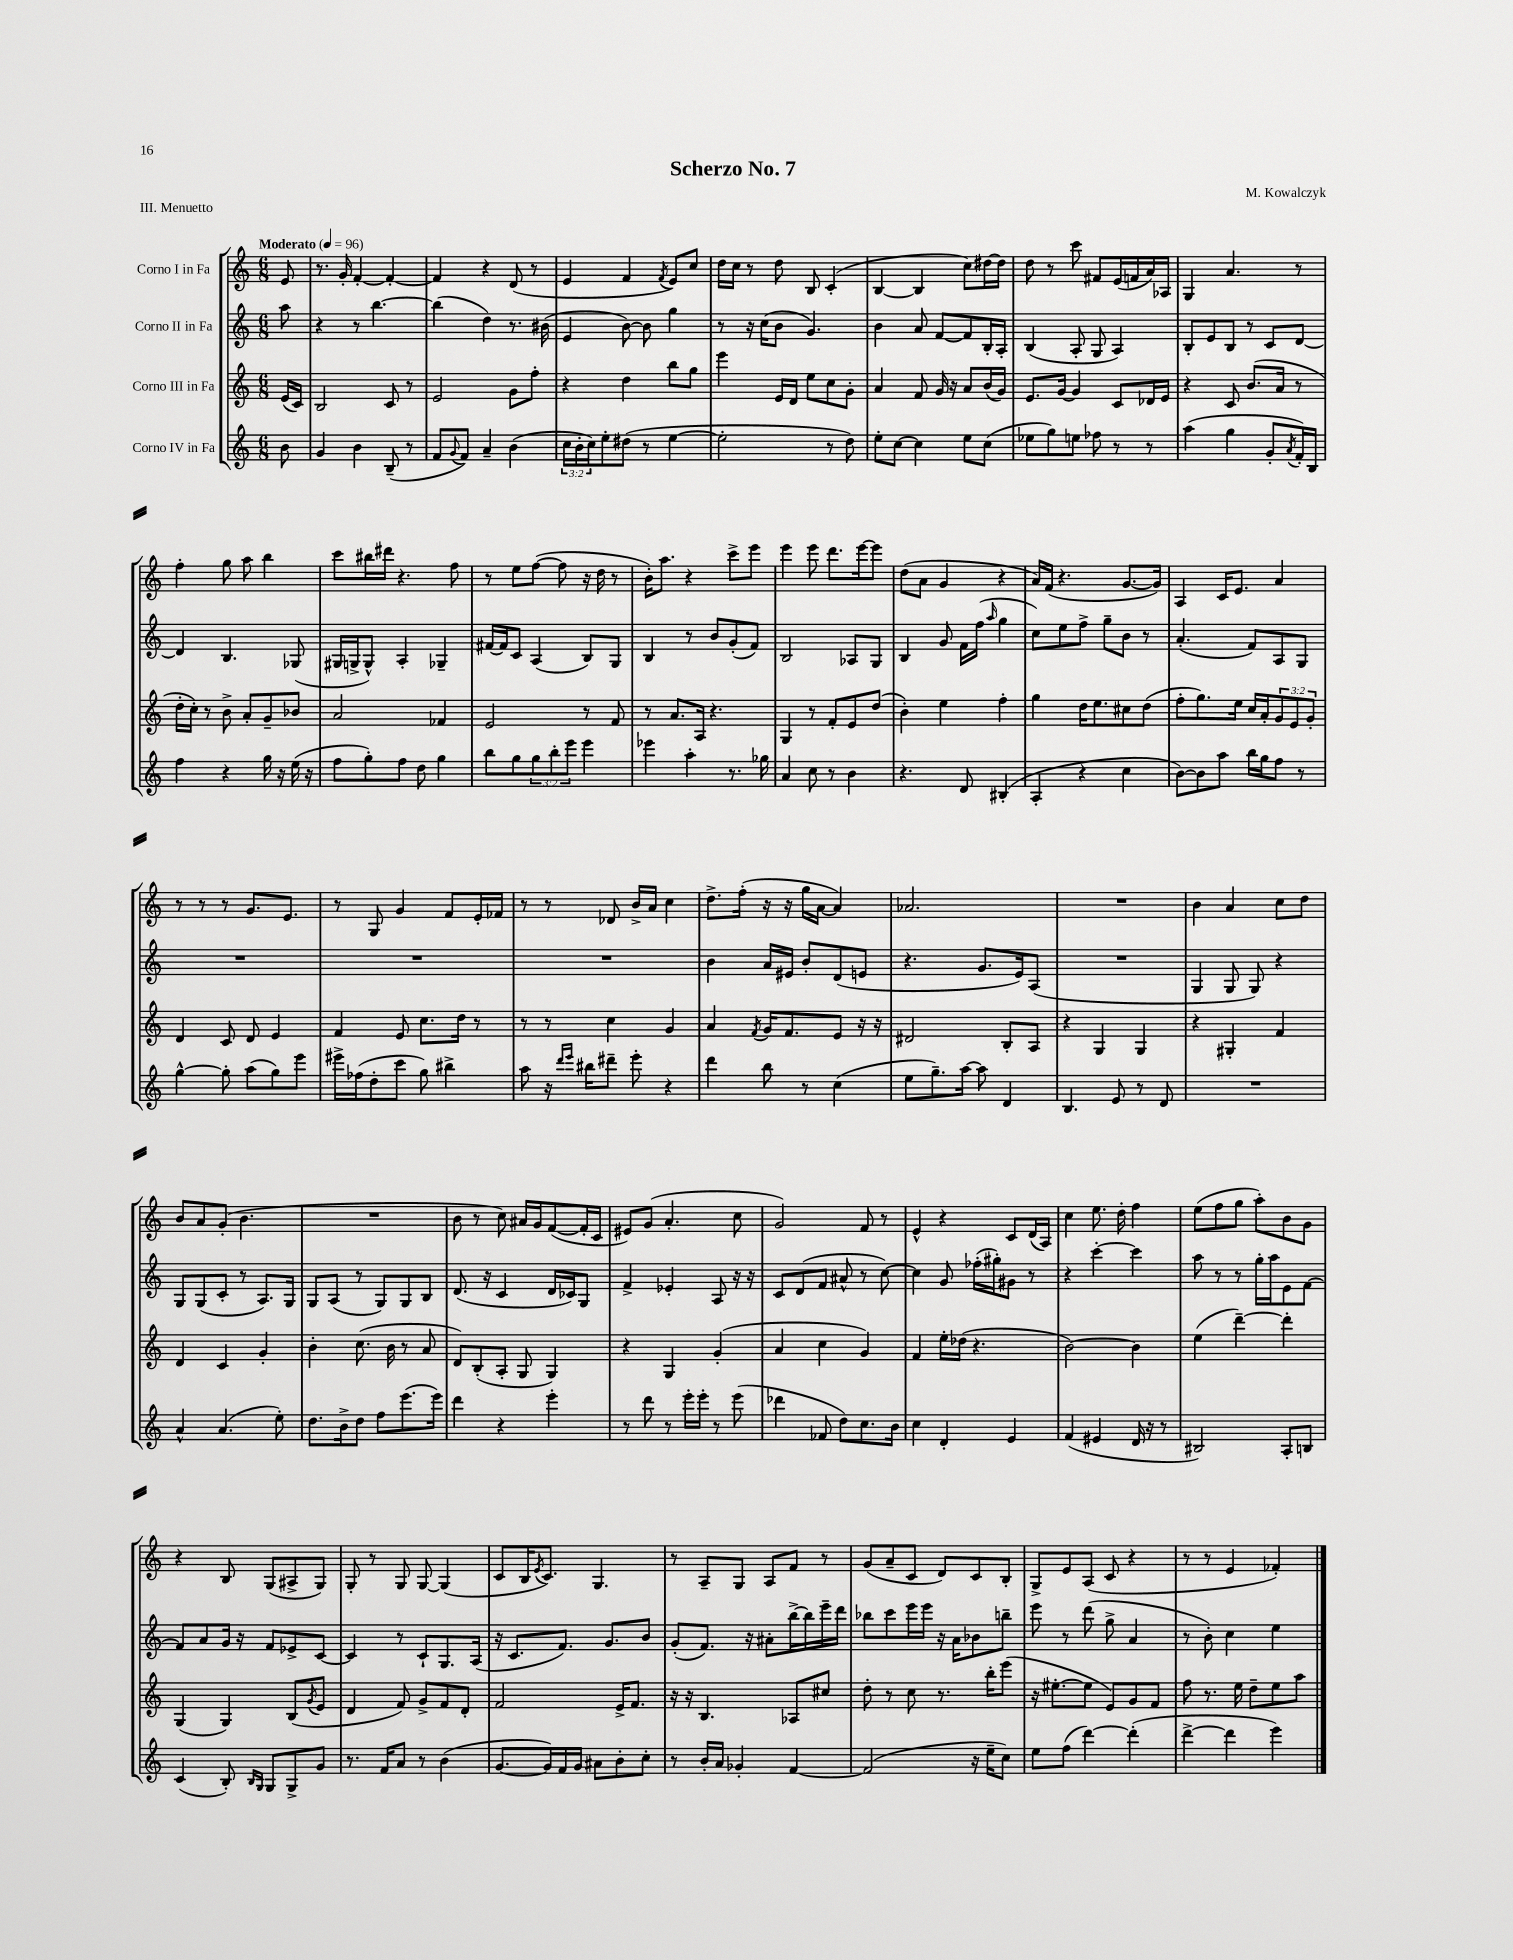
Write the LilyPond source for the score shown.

\header { title = "Scherzo No. 7" composer = "M. Kowalczyk" piece = "III. Menuetto" }
<<
\new StaffGroup <<
\new Staff = "s0" \with { instrumentName = "Corno I in Fa" } {
    \clef treble \key c \major \numericTimeSignature \time 6/8 \partial 8 \tempo "Moderato" 4 = 96
    e'8 |
    r8. g'16-. f'4~-. f'4~-. |
    f'4 r4 d'8( r8 |
    e'4 f'4 \acciaccatura { f'8 } e'8) c''8 |
    d''16 c''16 r8 d''8 b8 c'4-.( |
    b4~ b4 c''8) dis''16~ dis''16 |
    d''8 r8 c'''8 fis'8 e'16( f'16 a'16) aes16 |
    g4 a'4. r8 |
    f''4-. g''8 a''8 b''4 |
    c'''8 bis''16 dis'''16 r4. f''8 |
    r8 e''8 f''8~( f''8 r16 d''16 r8 |
    b'16-.) a''8. r4 c'''8-> e'''8 |
    e'''4 e'''8 d'''8. e'''16~ e'''8 |
    d''8( a'8 g'4 r4 |
    a'16) f'16( r4. g'8.~ g'16) |
    a4 c'16 e'8. a'4 |
    r8 r8 r8 g'8. e'8. |
    r8 g8 g'4 f'8 e'16-. fes'16 |
    r8 r8 des'8 b'16-> a'16 c''4 |
    d''8.-> f''16-.( r16 r16 g''16 a'16~ a'4) |
    aes'2. |
    R2. |
    b'4 a'4 c''8 d''8 |
    b'8 a'8 g'8-.( b'4. |
    R2. |
    b'8 r8 c''8) ais'16 g'16 f'8~( f'16-. c'16 |
    eis'8) g'8( a'4.-. c''8 |
    g'2) f'8 r8 |
    e'4-^ r4 c'8 d'16( a16) |
    c''4 e''8. d''16-. f''4 |
    e''8( f''8 g''8 a''8-.) b'8 g'8 |
    r4 b8 g8( ais8-> g8) |
    g8-. r8 g8 g8~ g4( |
    c'8 b16 \acciaccatura { e'8 } c'8.) g4. |
    r8 a8-- g8 a8 f'8 r8 |
    g'8( a'8-- c'8 d'8) c'8 b8-. |
    g8-> e'8 a8( c'8 r4 |
    r8 r8 e'4 fes'4-.) \bar "|." |
}
\new Staff = "s1" \with { instrumentName = "Corno II in Fa" } {
    \clef treble \key c \major \numericTimeSignature \time 6/8 \partial 8
    a''8 |
    r4 r8 b''4.~ |
    b''4( d''4) r8. bis'16( |
    e'4 b'8~) b'8 g''4 |
    r8 r16 c''16( b'8 g'4.) |
    b'4 a'8 f'8~ f'8 b16-. a16-. |
    b4( a8-. g8 a4) |
    b8-. e'8 b8 r8 c'8 d'8~ |
    d'4 b4. ges8( |
    gis16 g16-> g8-^) a4-. ges4-- |
    fis'16~ fis'16 c'8 a4( b8) g8 |
    b4 r8 b'8 g'8-.( f'8) |
    b2 aes8 g8 |
    b4 g'8 f'16 f''16( \grace { a''16 } g''4 |
    c''8) e''8 f''8-> g''8-- b'8 r8 |
    a'4.-.( f'8) a8 g8 |
    R2. |
    R2. |
    R2. |
    b'4 a'16 eis'16 b'8-. d'8( e'8 |
    r4. g'8. e'16) a8( |
    R2. |
    g4 g8 g8) r4 |
    g8 g8( c'8-. r8 a8.) g16 |
    g8 a8( r8 g8) g8 b8 |
    d'8.( r16 c'4 d'16 ces'16) g8 |
    f'4-> ees'4-. a8 r16 r16 |
    c'8 d'8( f'8 ais'8-^ r8 c''8~) |
    c''4 g'8 fes''16-.( gis''16-.) gis'8 r8 |
    r4 c'''4~-. c'''4 |
    a''8 r8 r8 g''16-. a''16 e'8 f'8~ |
    f'8 a'8 g'16 r16 f'8 ees'8-> c'8~ |
    c'4 r8 c'8-! g8. a16( |
    r16 c'8. f'8.) g'8. b'8 |
    g'8-.( f'8.) r16 ais'8-. b''16~-> b''16 e'''16-- d'''16 |
    bes''8 c'''8 e'''16 e'''16 r16 a'16 bes'8 b''8-- |
    e'''8 r8 d'''8( g''8-> a'4 |
    r8 b'8-.) c''4 e''4 \bar "|." |
}
\new Staff = "s2" \with { instrumentName = "Corno III in Fa" } {
    \clef treble \key c \major \numericTimeSignature \time 6/8 \override Staff.TupletNumber.text = #tuplet-number::calc-fraction-text \partial 8
    e'16( c'16) |
    b2 c'8 r8 |
    e'2 g'8 f''8-. |
    r4 d''4 b''8 g''8 |
    e'''4 e'16 d'16 e''8 c''8 g'8-. |
    a'4 f'8 g'16 r16 a'8 b'16( g'16) |
    e'8. g'16~ g'4 c'8 des'16 e'16 |
    r4 c'8 b'8.( a'16 r8 |
    d''16-. c''16-.) r8 b'8-> a'8-. g'8-- bes'8 |
    a'2 fes'4 |
    e'2 r8 f'8 |
    r8 a'8. a16 r4. |
    g4 r8 f'8-. e'8 d''8( |
    b'4-.) e''4 f''4-. |
    g''4 d''16 e''8. cis''8 d''8( |
    f''8-. g''8.) e''16 c''16 a'16-. \tuplet 3/2 { g'8 e'8 g'8-. } |
    d'4 c'8 d'8 e'4 |
    f'4 e'8 c''8. d''16 r8 |
    r8 r8 c''4 g'4 |
    a'4 \acciaccatura { f'8 } g'16 f'8. e'8 r16 r16 |
    dis'2 b8-. a8 |
    r4 g4 g4 |
    r4 gis4-. f'4 |
    d'4 c'4 g'4-. |
    b'4-. c''8.( b'16 r8 a'8 |
    d'8) b8-.( a8-. g8 g4) |
    r4 g4 g'4-.( |
    a'4 c''4 g'4) |
    f'4 e''16-. des''16( r4. |
    b'2~) b'4 |
    e''4( d'''4~--) d'''4-. |
    g4( g4) b8( \acciaccatura { g'8 } e'8 |
    d'4 f'8) g'8-> f'8 d'8-. |
    f'2 e'16-> f'8. |
    r16 r16 b4. aes8 cis''8 |
    d''8-. r8 c''8 r8. b''16-. e'''8( |
    r16 eis''8.~-. eis''8 e'8) g'8 f'8 |
    f''8 r8. e''16 d''8-- e''8 a''8 \bar "|." |
}
\new Staff = "s3" \with { instrumentName = "Corno IV in Fa" } {
    \clef treble \key c \major \numericTimeSignature \time 6/8 \override Staff.TupletNumber.text = #tuplet-number::calc-fraction-text \partial 8
    b'8 |
    g'4 b'4 b8--( r8 |
    f'8 \appoggiatura { g'8 } f'8) a'4-- b'4( |
    \tuplet 3/2 { c''16 b'16-. c''16) } e''8-. dis''8( r8 e''4~ |
    e''2-. r8 d''8) |
    e''8-. c''8~ c''4 e''8 c''8( |
    ees''8 g''8) e''8 fes''8 r8 r8 |
    a''4( g''4 g'8-. \acciaccatura { a'8 } f'16-.) b16 |
    f''4 r4 g''16 r16 e''16( r16 |
    f''8 g''8-.) f''8 d''8 g''4 |
    b''8 g''8 \tuplet 3/2 { g''8 b''8-. e'''8 } e'''4 |
    ees'''4 a''4-. r8. ges''16 |
    a'4 c''8 r8 b'4 |
    r4. d'8 bis4-.( |
    a4-. r4 c''4 |
    b'8~) b'8 a''8 b''16 g''16 f''8 r8 |
    g''4~-^ g''8-. a''8( g''8) e'''8 |
    eis'''16-> fes''16( d''8-. c'''8 g''8) bis''4-> |
    a''8 r16 \grace { d'''16 e'''16 } bis''16 dis'''8-- e'''8-. r4 |
    d'''4 b''8 r8 c''4( |
    e''8 g''8.--) a''16~ a''8 d'4 |
    b4. e'8 r8 d'8 |
    R2. |
    a'4-^ a'4.( e''8-.) |
    d''8. b'16-> d''8 f''8 e'''8.( e'''16) |
    d'''4 r4 e'''4-. |
    r8 d'''8 r8 e'''16-. e'''16-. r8 e'''8( |
    des'''4 fes'8 d''8) c''8. b'16 |
    c''4 d'4-. e'4 |
    f'4( eis'4 d'16 r16 r8 |
    bis2) a8-. b8 |
    c'4( b8-.) \grace { b16 g16 } g8 g8-> g'8 |
    r8. f'16 a'8 r8 b'4( |
    g'8.~ g'16) f'16 g'16 ais'8 b'8-. c''8-. |
    r8 b'16-. a'16 ges'4-. f'4~ |
    f'2( r16 e''16-- c''8) |
    e''8 f''8( d'''4~) d'''4-.( |
    d'''4~-> d'''4 e'''4) \bar "|." |
}
>>
>>
\layout { \context { \Score \remove "Bar_number_engraver" } }
